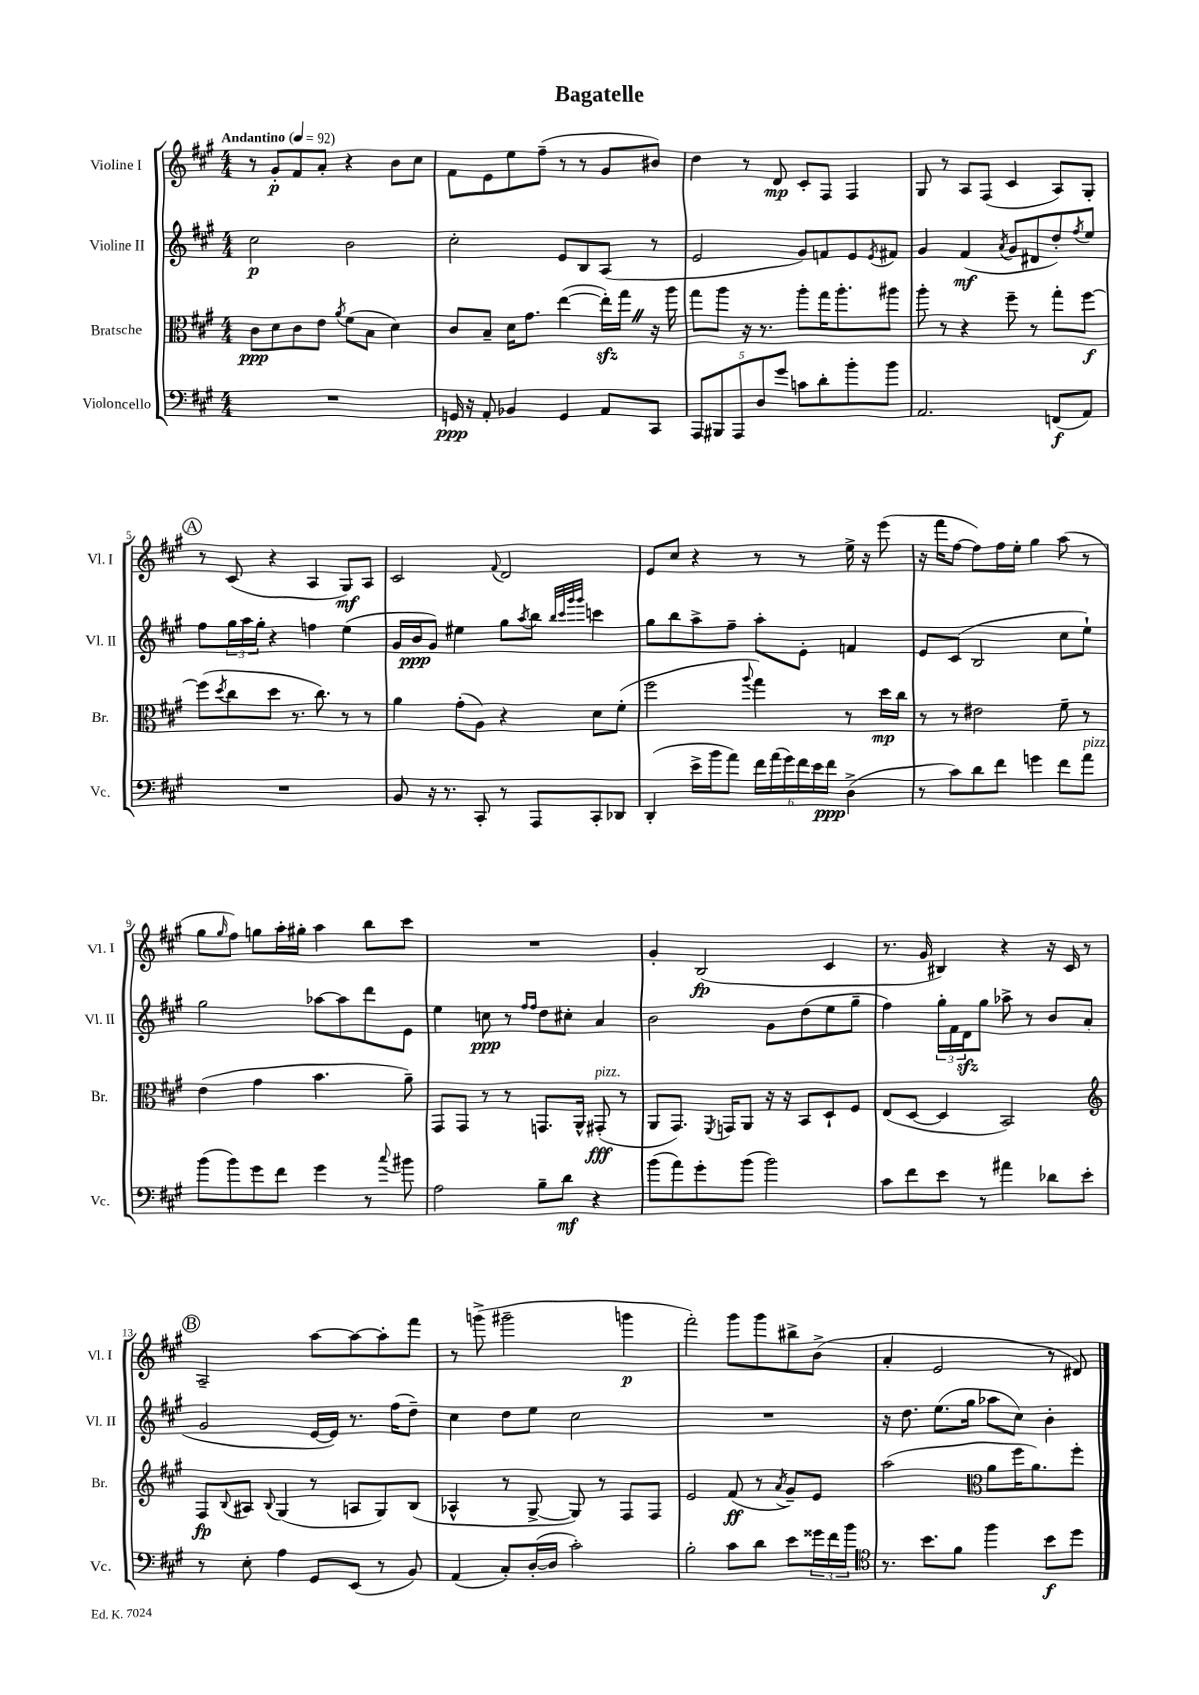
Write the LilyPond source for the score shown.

\header { title = "Bagatelle" }
<<
\new StaffGroup <<
\new Staff = "s0" \with { instrumentName = "Violine I" shortInstrumentName = "Vl. I" } {
    \clef treble \key a \major \numericTimeSignature \time 4/4 \tempo "Andantino" 4 = 92
    r8 gis'8-.\p fis'8 a'8-. r4 b'8 cis''8 |
    fis'8 e'8 e''8 fis''8--( r8 r8 gis'8 bis'8) |
    d''4 r8 d'8\mp cis'8-. fis8 fis4 |
    gis8 r8 a8 fis8( cis'4 a8) gis8-. |
    \mark \markup { \circle "A" } r8 cis'8( r4 a4 gis8\mf) a8 |
    cis'2 \appoggiatura { fis'8 } d'2 |
    e'8 cis''8 r4 r8 r8 e''16-> r16 e'''8( |
    r16 fis'''16 fis''8~ fis''8) fis''16 e''16-. gis''4 a''8( r8 |
    gis''8 \grace { gis''16 } fis''8) g''8 a''16-. gis''16-. a''4 b''8 cis'''8 |
    R1 |
    gis'4-. b2\fp( cis'4 |
    r8. gis'16 bis4) r4 r16 cis'16 r8 |
    \mark \markup { \circle "B" } a2-- a''8~ a''8~ a''8-. fis'''8 |
    r8 g'''8->( gis'''2-- g'''4\p |
    fis'''2-.) gis'''8 gis'''8 bis''8-> b'8->( |
    a'4-. e'2 r8 dis'8) \bar "|." |
}
\new Staff = "s1" \with { instrumentName = "Violine II" shortInstrumentName = "Vl. II" } {
    \clef treble \key a \major \numericTimeSignature \time 4/4
    cis''2\p b'2 |
    cis''2-. e'8 b8 a8( r8 |
    e'2 gis'8) f'8 e'8 \acciaccatura { e'8 } fis'8 |
    gis'4 fis'4\mf( \acciaccatura { a'8 } gis'8 dis'8 d''8-.) \acciaccatura { fis''8 } e''8 |
    \mark \markup { \circle "A" } fis''8 \tuplet 3/2 { gis''16 a''16 gis''16-. } r4 f''4 e''4( |
    gis'16 b'16\ppp gis'8) eis''4 gis''8 \acciaccatura { a''8 } b''8 \grace { b''32 cis'''32 gis'''32 gis'''32 } c'''4 |
    gis''8 b''8 a''8-> fis''8-- a''8-. e'8-. f'4 |
    e'8 cis'8( b2 cis''8 e''8-!) |
    gis''2 aes''8~ aes''8 d'''8 e'8 |
    e''4 c''8\ppp r8 \grace { fis''16 fis''16 } d''8 cis''8-. a'4 |
    b'2 gis'8 d''8( e''8 gis''8-- |
    fis''4) \tuplet 3/2 { gis''16-. fis'16 d'16\sfz } gis''8 aes''8-> r8 b'8 a'8( |
    \mark \markup { \circle "B" } gis'2 e'16~ e'16) r8. fis''16( d''8--) |
    cis''4 d''8 e''8 cis''2 |
    R1 |
    r16 d''8. e''8.( gis''16 aes''8 cis''8) b'4-. \bar "|." |
}
\new Staff = "s2" \with { instrumentName = "Bratsche" shortInstrumentName = "Br." } {
    \clef alto \key a \major \numericTimeSignature \time 4/4
    cis'8\ppp d'8 cis'8 e'8 \acciaccatura { a'8 } fis'8( b8 d'4) |
    cis'8 b8-- d'16 gis'8. e''4~( e''16-.\sfz) gis''16 \once \override BreathingSign.text = \markup { \musicglyph "scripts.caesura.straight" } \breathe r16 a''16 |
    gis''8 a''8 r16 r8. a''8-. gis''16 a''8.-. ais''8 |
    a''8-. r8 r4 fis''8-- r8 gis''8-. fis''8~\f |
    \mark \markup { \circle "A" } fis''8( \acciaccatura { d''8 } cis''8 d''8 r8. cis''8.) r8 r8 |
    a'4 gis'8-.( a8) r4 d'8 fis'8-.( |
    fis''2 \appoggiatura { a''8 } gis''4) r8 d''16\mp cis''16 |
    r8 r8 eis'2 fis'8-- r8 |
    e'4( gis'4 b'4. a'8--) |
    gis,8 gis,8 r8 r8 g,8. a,16-^ gis,8-.\fff^\markup { \italic "pizz." }( r8 |
    a,8 gis,8.) \acciaccatura { fis,8 } g,16 a,8 r16 r16 b,8 d8-! fis8 |
    e8( d8~ d4 b,2) |
    \mark \markup { \circle "B" } \clef treble fis8\fp \appoggiatura { b8 } ais8 \appoggiatura { b8 } gis4( r8 a8 gis8) b8( |
    aes4-^ r8 gis8~-> gis8) r8 fis8 fis8 |
    e'2 fis'8\ff( r8 \acciaccatura { a'8 } gis'8--) e'8 |
    a''2( \clef alto a'8 fis''16 a'8.) fis''8-. \bar "|." |
}
\new Staff = "s3" \with { instrumentName = "Violoncello" shortInstrumentName = "Vc." } {
    \clef bass \key a \major \numericTimeSignature \time 4/4
    R1 |
    g,16\ppp r16 a,8-. bes,4 g,4 a,8 cis,8 |
    \tuplet 5/4 { a,,8 bis,,8 a,,8 d8 gis'8 } c'8 d'8-. b'8-. b'8 |
    a,2. f,8\f( a,8) |
    \mark \markup { \circle "A" } R1 |
    b,8 r16 r8. cis,8-. r8 a,,8 cis,8-. des,8 |
    d,4-.( e'16-> b'16 a'8) \tuplet 6/4 { fis'16 a'16( gis'16) fis'16 e'16 fis'16\ppp } d4->( |
    r8 cis'8) d'8 fis'8 g'4 fis'8 a'8^\markup { \italic "pizz." } |
    b'8( b'8) gis'8 fis'8 gis'4 r8 \appoggiatura { cis''8 } bis'8 |
    a2 b8-- d'8\mf r4 |
    b'8( a'8) gis'8-. b'8( b'2) |
    cis'8 fis'8 e'8 r8 ais'4 des'8 e'8-. |
    \mark \markup { \circle "B" } r8 e8-. a4 gis,8 e,8( r8 b,8) |
    a,4( cis8-.) d16~-.( d16 cis'2-.) |
    b2-. cis'8 d'8 e'8 \tuplet 3/2 { gisis'16 fis'16 b'16 } |
    \clef tenor r8. b'8. fis'8 fis''4 b'8\f d''8 \bar "|." |
}
>>
>>
